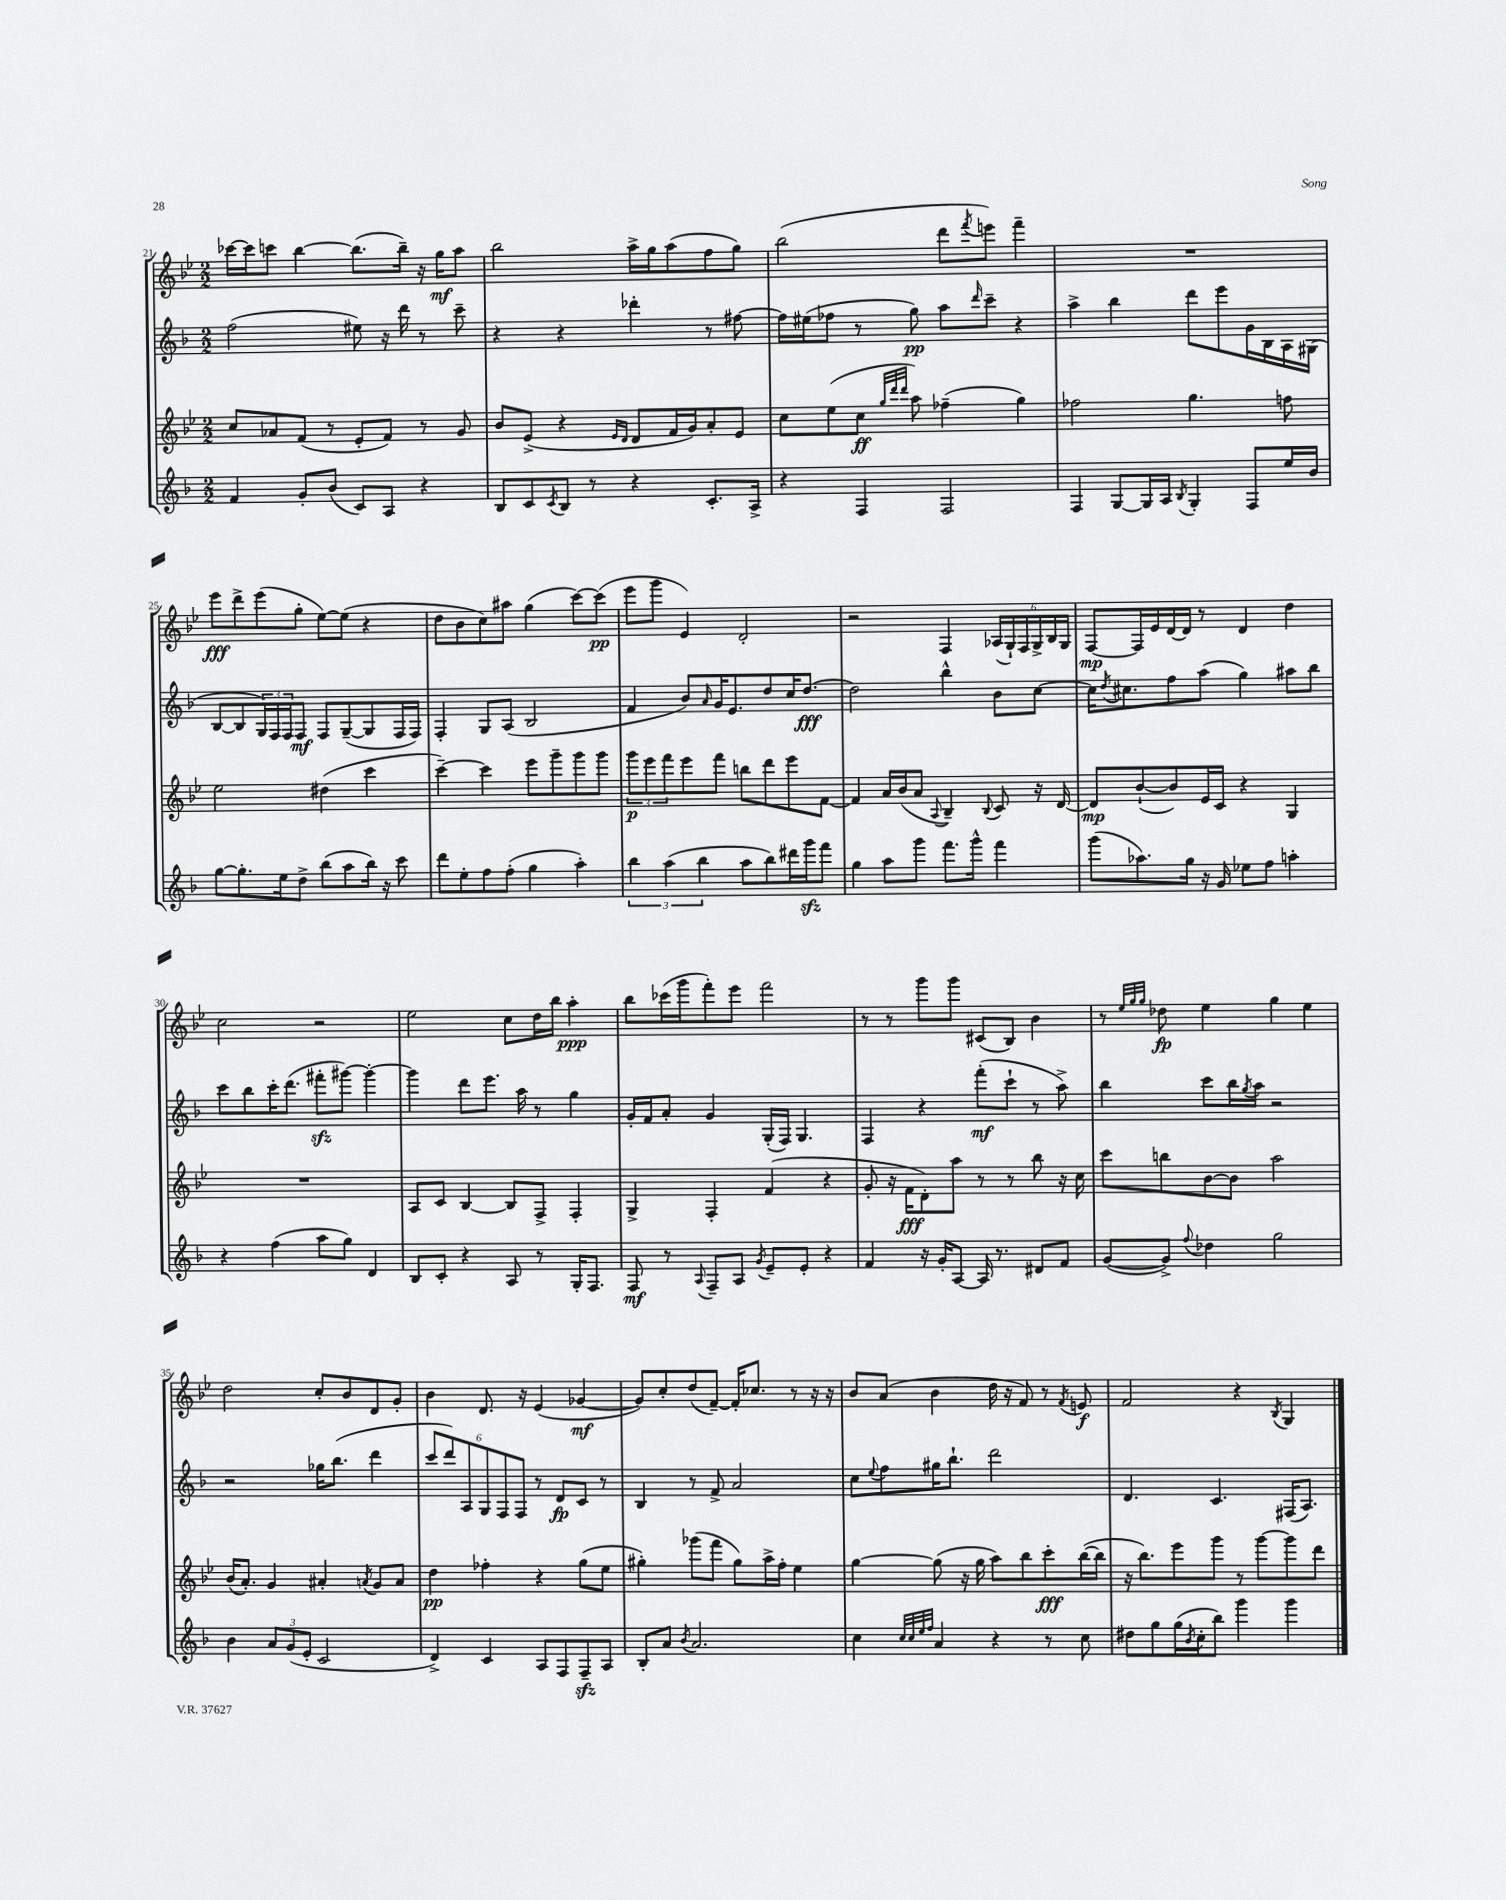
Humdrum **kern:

**kern	**kern	**kern	**kern
*staff4	*staff3	*staff2	*staff1
*clefG2	*clefG2	*clefG2	*clefG2
*k[b-]	*k[b-e-]	*k[b-]	*k[b-e-]
*M2/2	*M2/2	*M2/2	*M2/2
4f	8cc	(2ff	[16ccc-
.	.	.	16ccc-]
.	8a-	.	8ccc
8g'	(8f	.	[4bb-
(8b-	8r	.	.
8c)	8e-'	8ee#)	(8.bb-]
8A	8f)	16r	.
.	.	16ddd	16bb-~)
4r	8r	8r	16r
.	.	.	16gg
.	8g	8ccc~	8aa
=	=	=	=
8B-	8b-	4r	2bb-
8c	(8e-^	.	.
8qc	.	.	.
8B-	4r	4r	.
8r	.	.	.
.	16qqe-	.	.
.	16qqd	.	.
4r	8d	4ddd-'	16aa^
.	.	.	16gg
.	16f	.	(8aa
.	16g)	.	.
8.c'	8a'	8r	8ff
.	8e-	[8ff#	8gg)
16A^	.	.	.
=	=	=	=
4r	8cc	16ff#]	(2bb-
.	.	(16ee#	.
.	(8ee-	8ff-	.
4F	8cc	8r	.
.	32qqgg	.	.
.	32qqddd	.	.
.	32qqddd	.	.
.	8aa)	8gg)	.
2F	(4ff-~	8aa	8ddd
.	.	16qqddd	8qfff
.	.	8ccc~	8eee)
.	4gg)	4r	4fff~
=	=	=	=
4F	2ff-	4aa^	1r
[8G	.	4bb-	.
16G]	.	.	.
16A	.	.	.
8qB-	.	.	.
4G'	4.gg	8ddd	.
.	.	8eee	.
8F	.	16g	.
.	.	16B-	.
16ee	8ff	16A	.
16b-	.	(16G#	.
=	=	=	=
[8gg	2ee-	[8B-	8eee-
8.gg']	.	8B-]	8ddd^
.	.	24G)	(8eee-
.	.	24F	.
16ee	.	.	.
.	.	24F	.
8dd^	.	8F	8gg'
(8bb-	(4dd#	8F	[8ee-)
8aa	.	([8G~	(8ee-]
16bb-)	4ccc	8G]	4r
16r	.	.	.
8ccc	.	16F	.
.	.	16F)	.
=	=	=	=
8ddd	[4ccc~)	4F'	8dd
8ee'	.	.	8b-
8ff	4ccc]	8G	8cc)
(8ff'	.	(8A	8aa#
4gg	8eee-	2B-	(4gg
.	8ggg~	.	.
4aa')	8ggg	.	[8ccc)
.	8ggg	.	(8ccc]
=	=	=	=
6bb-	12ggg	4f	8eee-
.	12eee-	.	.
.	.	.	8ggg
(6aa	12fff	.	.
.	8eee-	8b-)	4e-)
6bb-	.	.	.
.	.	16qqa	.
.	8fff	16g	.
.	.	8.e	.
8aa	8bb	.	2d'
8bb-)	8ddd	8dd	.
16ddd#	8eee-	16cc	.
16ggg	.	[8.dd	.
8fff	[8f	.	.
=	=	=	=
4gg	4f]	2dd]	2r
8aa	16a	.	.
.	(16b-	.	.
8ggg	8a	.	.
.	8qqA	.	.
8.fff	4B-~)	4bb-^^	4F
16ggg^^	.	.	.
.	8qqB-	.	.
4fff	8c	8b-	(24A-
.	.	.	24G`)
.	.	.	24F
.	16r	[8cc	24G^
.	.	.	24B-
.	[16d	.	.
.	.	.	24G
=	=	=	=
(8ggg	8d]	16cc]	[8F
.	.	8qdd	.
.	.	8.cc#	.
8.aa-)	([8b-`	.	16F]
.	.	.	16e-
.	8b-])	8ff	[16d
16gg	.	.	16d]
16r	16e-	(8aa	8r
16g	16c	.	.
8ee-	4r	4gg)	4d
8ff	.	.	.
4aa'	4G	8aa#	4dd
.	.	8bb-	.
=	=	=	=
4r	1r	8ccc	2cc
.	.	8bb-	.
(4ff	.	16ccc'	.
.	.	(8.ddd	.
8aa	.	8fff#'	2r
8gg)	.	[8ggg#)	.
4d	.	4ggg#'_	.
=	=	=	=
8B-	8A	4ggg#]	2ee-
8c'	8c	.	.
4r	[4B-	8ddd	.
.	.	8.eee	.
8A	8B-]	.	8cc
.	.	16aa	.
8r	8F^	8r	16dd
.	.	.	16bb-
16G'	4F'	4gg	4aa'
8.F	.	.	.
=	=	=	=
8F	4G^	16g'	8bb-
.	.	16f	.
8r	.	8a'	(16ccc-
.	.	.	16ggg
8qqA	.	.	.
8F~	4F'	4g	8fff')
8A	.	.	8eee-
8qg	.	.	.
8e~	(4f	(16G'	2fff
.	.	16F)	.
8e'	.	4.G	.
4r	4r	.	.
=	=	=	=
4f	8g'	4F	8r
.	16r	.	8r
.	16f	.	.
16r	8d')	4r	8ggg
16g'	.	.	.
[8A	8aa	.	8ggg
16A]	8r	(8fff'	(8c#
8.r	.	.	.
.	8r	8ccc`	8B-)
8d#	8bb-	8r	4b-
8f	16r	8aa^)	.
.	16cc	.	.
=	=	=	=
([8g	8ccc	4bb-	8r
.	.	.	32qqee-
.	.	.	32qqgg
.	.	.	32qqgg
8g^])	8bb	.	8dd-
8qqff	.	.	.
4dd-	[8b-	8ccc	4ee-
.	8b-]	16bb-	.
.	.	8qgg	.
.	.	16aa	.
2gg	2aa	2r	4gg
.	.	.	4ee-
=	=	=	=
4b-	(16b-	2r	2dd
.	8.a')	.	.
12a	4g	.	.
(12g	.	.	.
12e'	.	.	.
2c	4a#'	16gg-	8cc'
.	.	(8.bb-	.
.	.	.	8b-
.	8qa	.	.
.	8g	4ddd	8d
.	8a	.	8g'
=	=	=	=
4d^)	4dd	12ccc	4b-
.	.	12ddd)	.
.	.	12A	.
4c	4ff-'	12G	8.d
.	.	12F	.
.	.	12F	.
.	.	.	16r
8A	4r	8r	(4e-
8F	.	8d	.
8F~	(8gg	8c	[4g-
8A	8ee-	8r	.
=	=	=	=
8B-'	4gg#')	4B-	8g-])
8a	.	.	8cc'
8qb-	.	.	.
2.a	(8ggg-	8r	(8dd
.	8fff	8f^	[8f~)
.	8gg#)	2a	16f']
.	.	.	8.cc-
.	16aa^	.	.
.	16ff'	.	.
.	4ee-	.	8r
.	.	.	16r
.	.	.	16r
=	=	=	=
4cc	[4gg	8cc	8b-
.	.	8qqee	.
.	.	8ff	(8a
32qqcc	.	.	.
32qqcc	.	.	.
32qqee	.	.	.
32qqff	.	.	.
4a	(8gg]	16gg#	4b-
.	.	8.bb-`	.
.	16r	.	.
.	16gg	.	.
4r	8aa)	2ddd	16dd
.	.	.	16r
.	8bb-	.	8f)
8r	8ccc'	.	8r
.	.	.	8qf
8cc	([16bb-	.	8e
.	16bb-]	.	.
=	=	=	=
8dd#	16r	4.d	2f
.	8.bb-)	.	.
8gg	.	.	.
(16gg	8eee-	.	.
8qb-	.	.	.
16cc'	.	.	.
8bb-)	8ggg	4.c	.
4ggg	8r	.	4r
.	[8ggg	.	.
.	.	.	8qB-
4ggg	8ggg]	(16F#	4G
.	.	8.A)	.
.	8ddd	.	.
==	==	==	==
*-	*-	*-	*-
